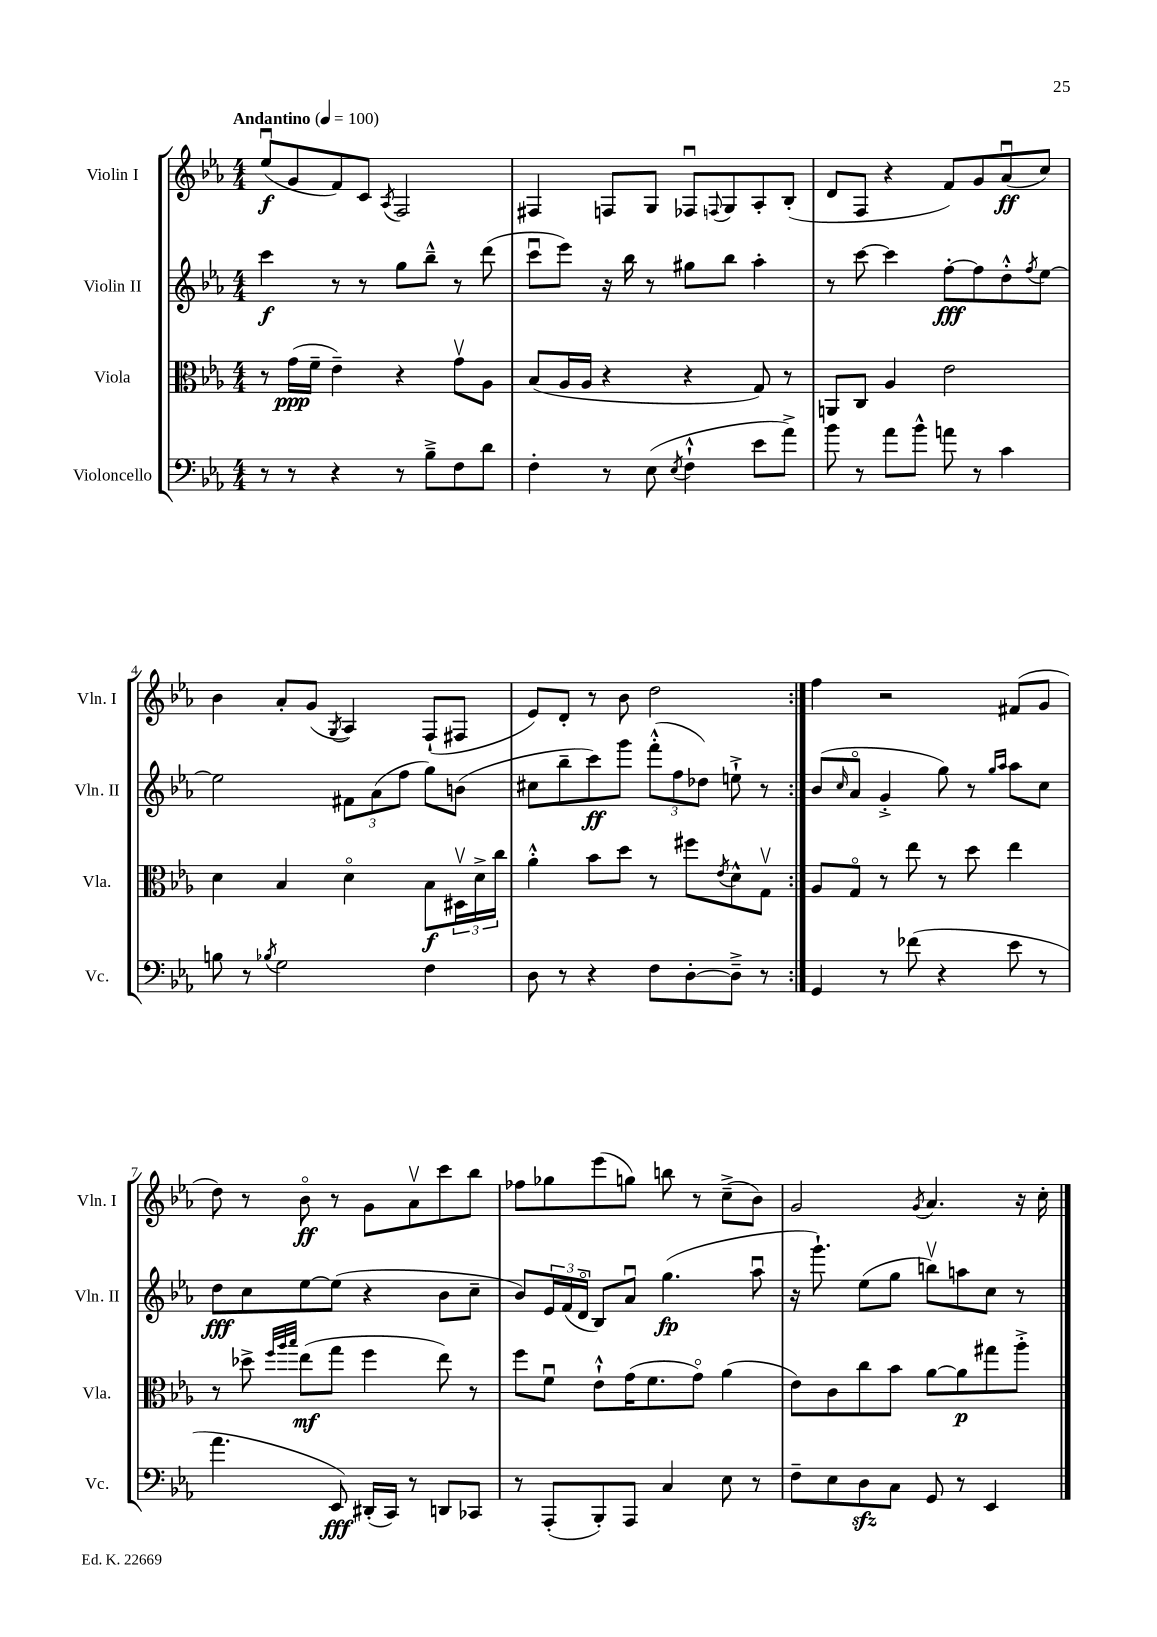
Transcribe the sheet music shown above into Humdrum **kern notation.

**kern	**kern	**kern	**kern
*staff4	*staff3	*staff2	*staff1
*clefF4	*clefC3	*clefG2	*clefG2
*k[b-e-a-]	*k[b-e-a-]	*k[b-e-a-]	*k[b-e-a-]
*M4/4	*M4/4	*M4/4	*M4/4
*MM100	*MM100	*MM100	*MM100
8r	8r	4ccc	(8ee-u
8r	(16g	.	8g
.	16f~	.	.
4r	4e-~)	8r	8f)
.	.	8r	8c
.	.	.	8qA-
8r	4r	8gg	2F
8B-~^	.	8bb-~^^	.
8F	8gv	8r	.
8d	8A-	(8ddd	.
=	=	=	=
4F'	(8B-	8cccu	4F#
.	16A-	8eee-)	.
.	16A-	.	.
8r	4r	16r	8F
.	.	16bb-	.
(8E-	.	8r	8G
8qE-	.	.	.
4F`^^	4r	8gg#	8F-u
.	.	.	8qqF
.	.	8bb-	8G
8e-	8G)	4aa-'	8A-'
8a-^)	8r	.	(8B-'
=	=	=	=
8b-	8AA	8r	8d
8r	8C	[8ccc	8F
8a-	4A-	4ccc]	4r
8b-^^	.	.	.
8a	2e-	[8ff'	8f)
8r	.	8ff]	8g
4c	.	8dd'^^	(8a-u
.	.	8qff	.
.	.	[8ee-	8cc)
=	=	=	=
8B	4d	2ee-]	4b-
8r	.	.	.
8qB-	.	.	.
2G	4B-	.	8a-'
.	.	.	(8g
.	.	.	8qG
.	4do	12f#	4A-)
.	.	(12a-	.
.	.	12ff	.
4F	8B-	8gg)	(8F`
.	24D#v	(8b	8F#
.	24d^	.	.
.	24cc	.	.
=	=	=	=
8D	4a-'^^	8cc#	8e-)
8r	.	8bb-~	8d'
4r	8b-	8ccc)	8r
.	8dd	8ggg	8b-
8F	8r	(12fff'^^	2dd
.	.	12ff	.
[8D'	8ff#	.	.
.	.	12dd-)	.
.	8qe-	.	.
8D~^]	8d^^	8ee`^	.
8r	8Gv	8r	.
=:|!	=:|!	=:|!	=:|!
4GG	8A-	(8b-	4ff
.	.	16qqcc	.
.	8Go	8a-o	.
8r	8r	4g'^	2r
(8f-	8ee-	.	.
4r	8r	8gg)	.
.	8dd	8r	.
.	.	16qqgg	.
.	.	16qqaa-	.
8e-	4ee-	8aa-	(8f#
8r	.	8cc	8g
=	=	=	=
4.a-	8r	8dd	8dd)
.	8dd-^	8cc	8r
.	32qqff	.	.
.	32qqaa-	.	.
.	32qqbb-	.	.
.	(8ee-	[8ee-	8b-o
8EE-)	8gg	(8ee-]	8r
(16DD#'	4ff	4r	8g
16CC)	.	.	.
8r	.	.	8a-v
8DD	8ee-)	8b-	8ccc
8CC-	8r	8cc~	8bb-
=	=	=	=
8r	8ff	8b-)	8ff-
(8AAA-'	8fu	24e-	8gg-
.	.	(24f	.
.	.	24do	.
8BBB-')	8e-`^^	8B-)	(8eee-
8AAA-	(16g	8a-u	8gg)
.	8.f	.	.
4C	.	(4.gg	8bb
.	8go)	.	8r
8E-	(4a-	.	(8cc~^
8r	.	8aa-u	8b-)
=	=	=	=
8F~	8e-)	16r	2g
.	.	8.ggg`)	.
8E-	8c	.	.
8D	8cc	(8ee-	.
8C	8b-	8gg	.
.	.	.	8qg
8GG	[8a-	8bbv)	4.a-
8r	8a-]	8aa	.
4EE-	8gg#	8cc	.
.	8aa-'^	8r	16r
.	.	.	16cc'
==	==	==	==
*-	*-	*-	*-
